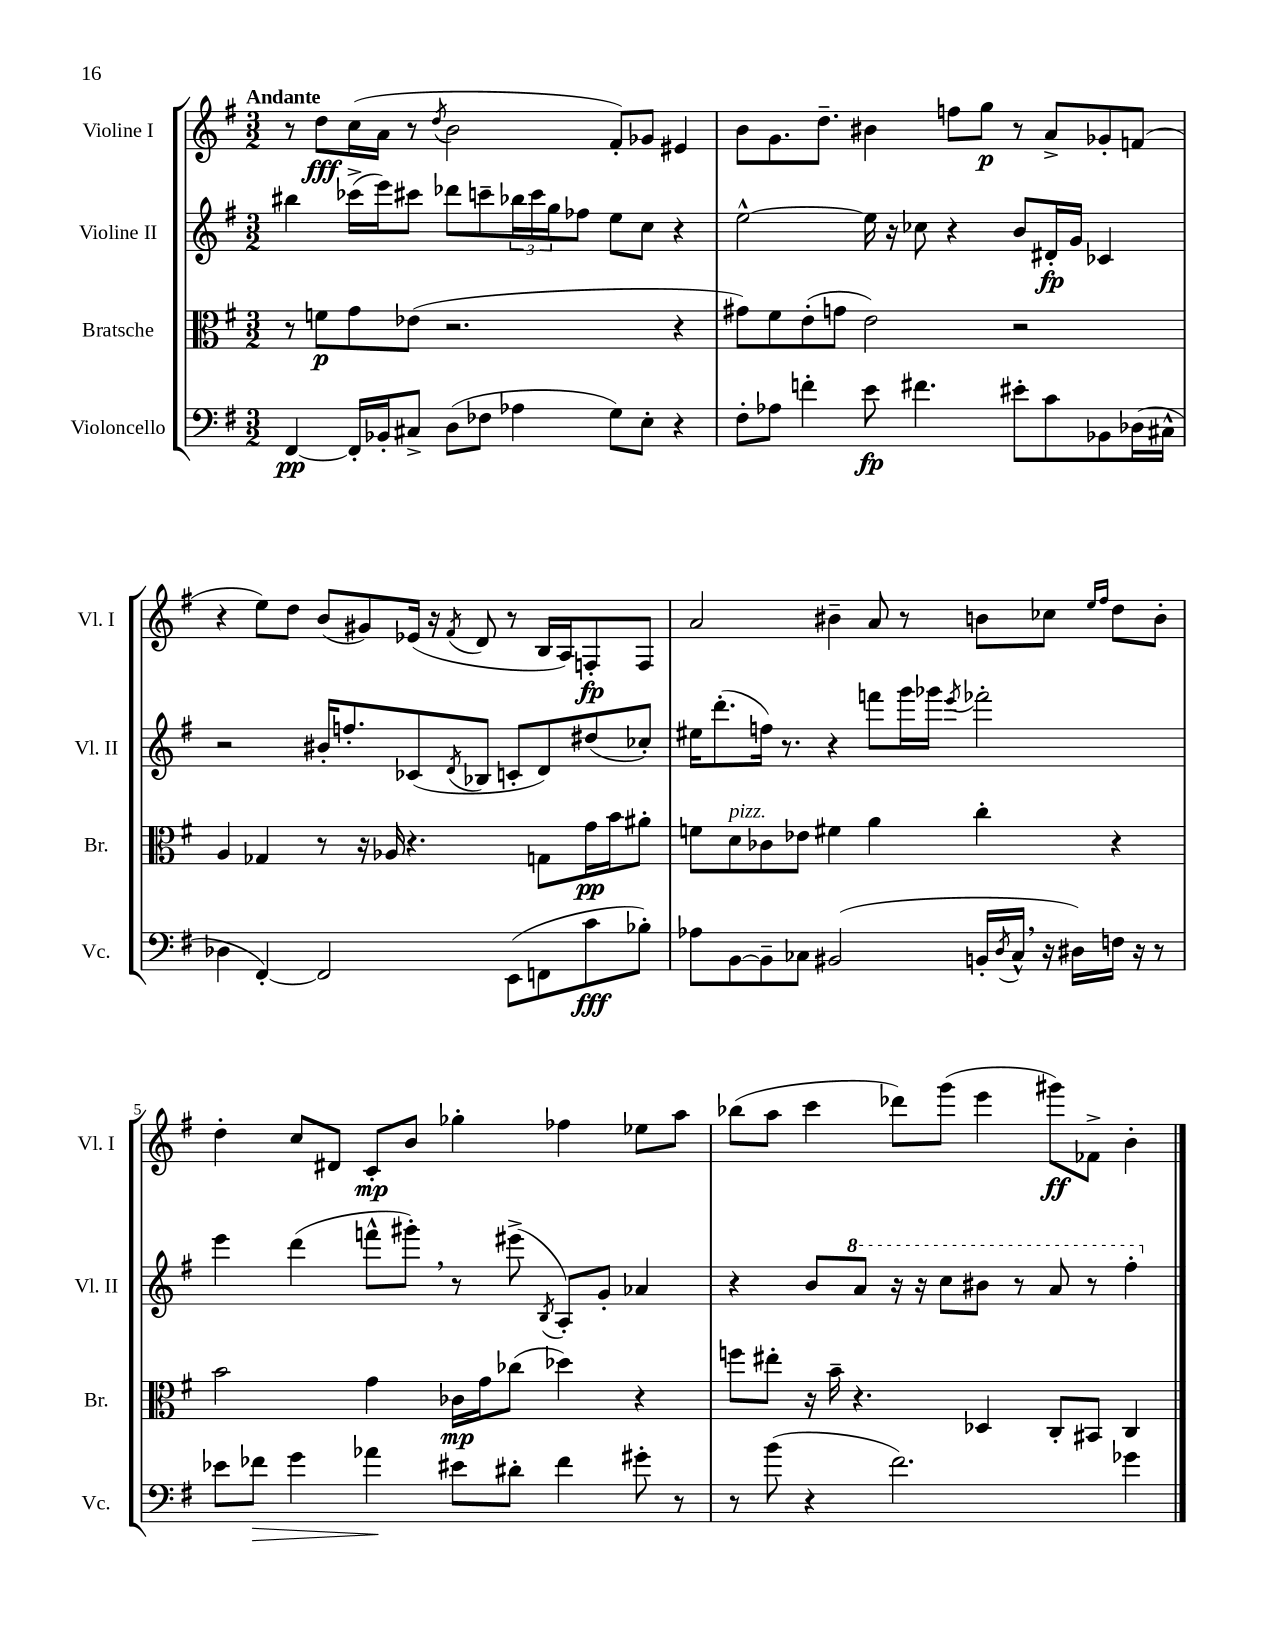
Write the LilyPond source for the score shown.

<<
\new StaffGroup <<
\new Staff = "s0" \with { instrumentName = "Violine I" shortInstrumentName = "Vl. I" } {
    \clef treble \key g \major \numericTimeSignature \time 3/2 \tempo "Andante"
    r8 d''8\fff c''16( a'16 r8 \acciaccatura { d''8 } b'2 fis'8-.) ges'8 eis'4 |
    b'8 g'8. d''8.-- bis'4 f''8 g''8\p r8 a'8-> ges'8-. f'8( |
    r4 e''8) d''8 b'8( gis'8) ees'16( r16 \acciaccatura { fis'8 } d'8 r8 b16 a16) f8-.\fp f8 |
    a'2 bis'4-- a'8 r8 b'8 ces''8 \grace { e''16 fis''16 } d''8 b'8-. |
    d''4-. c''8 dis'8 c'8-.\mp b'8 ges''4-. fes''4 ees''8 a''8 |
    bes''8( a''8 c'''4 des'''8) g'''8( e'''4 gis'''8\ff) fes'8-> b'4-. \bar "|." |
}
\new Staff = "s1" \with { instrumentName = "Violine II" shortInstrumentName = "Vl. II" } {
    \clef treble \key g \major \numericTimeSignature \time 3/2
    bis''4 ces'''16->( e'''16) cis'''8 des'''8 c'''8-- \tuplet 3/2 { bes''16 c'''16 g''16 } fes''8 e''8 c''8 r4 |
    e''2~-^ e''16 r16 ces''8 r4 b'8 dis'16-.\fp g'16 ces'4 |
    r2 bis'16-. f''8.-. ces'8( \acciaccatura { d'8 } bes8 c'8-. d'8) dis''8( ces''8-.) |
    eis''16 d'''8.-.( f''16) r8. r4 f'''8 g'''16 ges'''16 \acciaccatura { e'''8 } fes'''2-. |
    e'''4 d'''4( f'''8-^ gis'''8-.) \breathe r8 eis'''8->( \acciaccatura { b8 } a8-.) g'8-. aes'4 |
    r4 b'8 \ottava #1 a''8 r16 r16 c'''8 bis''8 r8 a''8 r8 fis'''4-. \ottava #0 \bar "|." |
}
\new Staff = "s2" \with { instrumentName = "Bratsche" shortInstrumentName = "Br." } {
    \clef alto \key g \major \numericTimeSignature \time 3/2
    r8 f'8\p g'8 ees'8( r2. r4 |
    gis'8) fis'8 e'8-.( g'8 e'2) r2 |
    a4 ges4 r8 r16 aes16 r4. g8 g'16\pp b'16 ais'8-. |
    f'8 d'8^\markup { \italic "pizz." } ces'8 ees'8 fis'4 a'4 c''4-. r4 |
    b'2 g'4 ces'16\mp g'16 ces''8( des''4) r4 |
    f''8 eis''8-. r16 b'16-- r4. des4 c8-. bis,8 c4 \bar "|." |
}
\new Staff = "s3" \with { instrumentName = "Violoncello" shortInstrumentName = "Vc." } {
    \clef bass \key g \major \numericTimeSignature \time 3/2
    fis,4~\pp fis,16-. bes,16-. cis8-> d8( fes8 aes4 g8) e8-. r4 |
    fis8-. aes8 f'4-. e'8\fp fis'4. eis'8-. c'8 bes,8 des16( cis16-^ |
    des4 fis,4~-.) fis,2 e,8( f,8 c'8\fff bes8-.) |
    aes8 b,8~ b,8-- ces8 bis,2( b,16-. \acciaccatura { d8 } ces16-^ \breathe r16 dis16) f16 r16 r8 |
    ees'8 fes'8\> g'4 aes'4\! eis'8 dis'8-. fes'4 gis'8-. r8 |
    r8 b'8( r4 fis'2.) ges'4 \bar "|." |
}
>>
>>
\layout { \context { \Score \override BarNumber.break-visibility = ##(#f #t #t) barNumberVisibility = #(every-nth-bar-number-visible 5) } }
